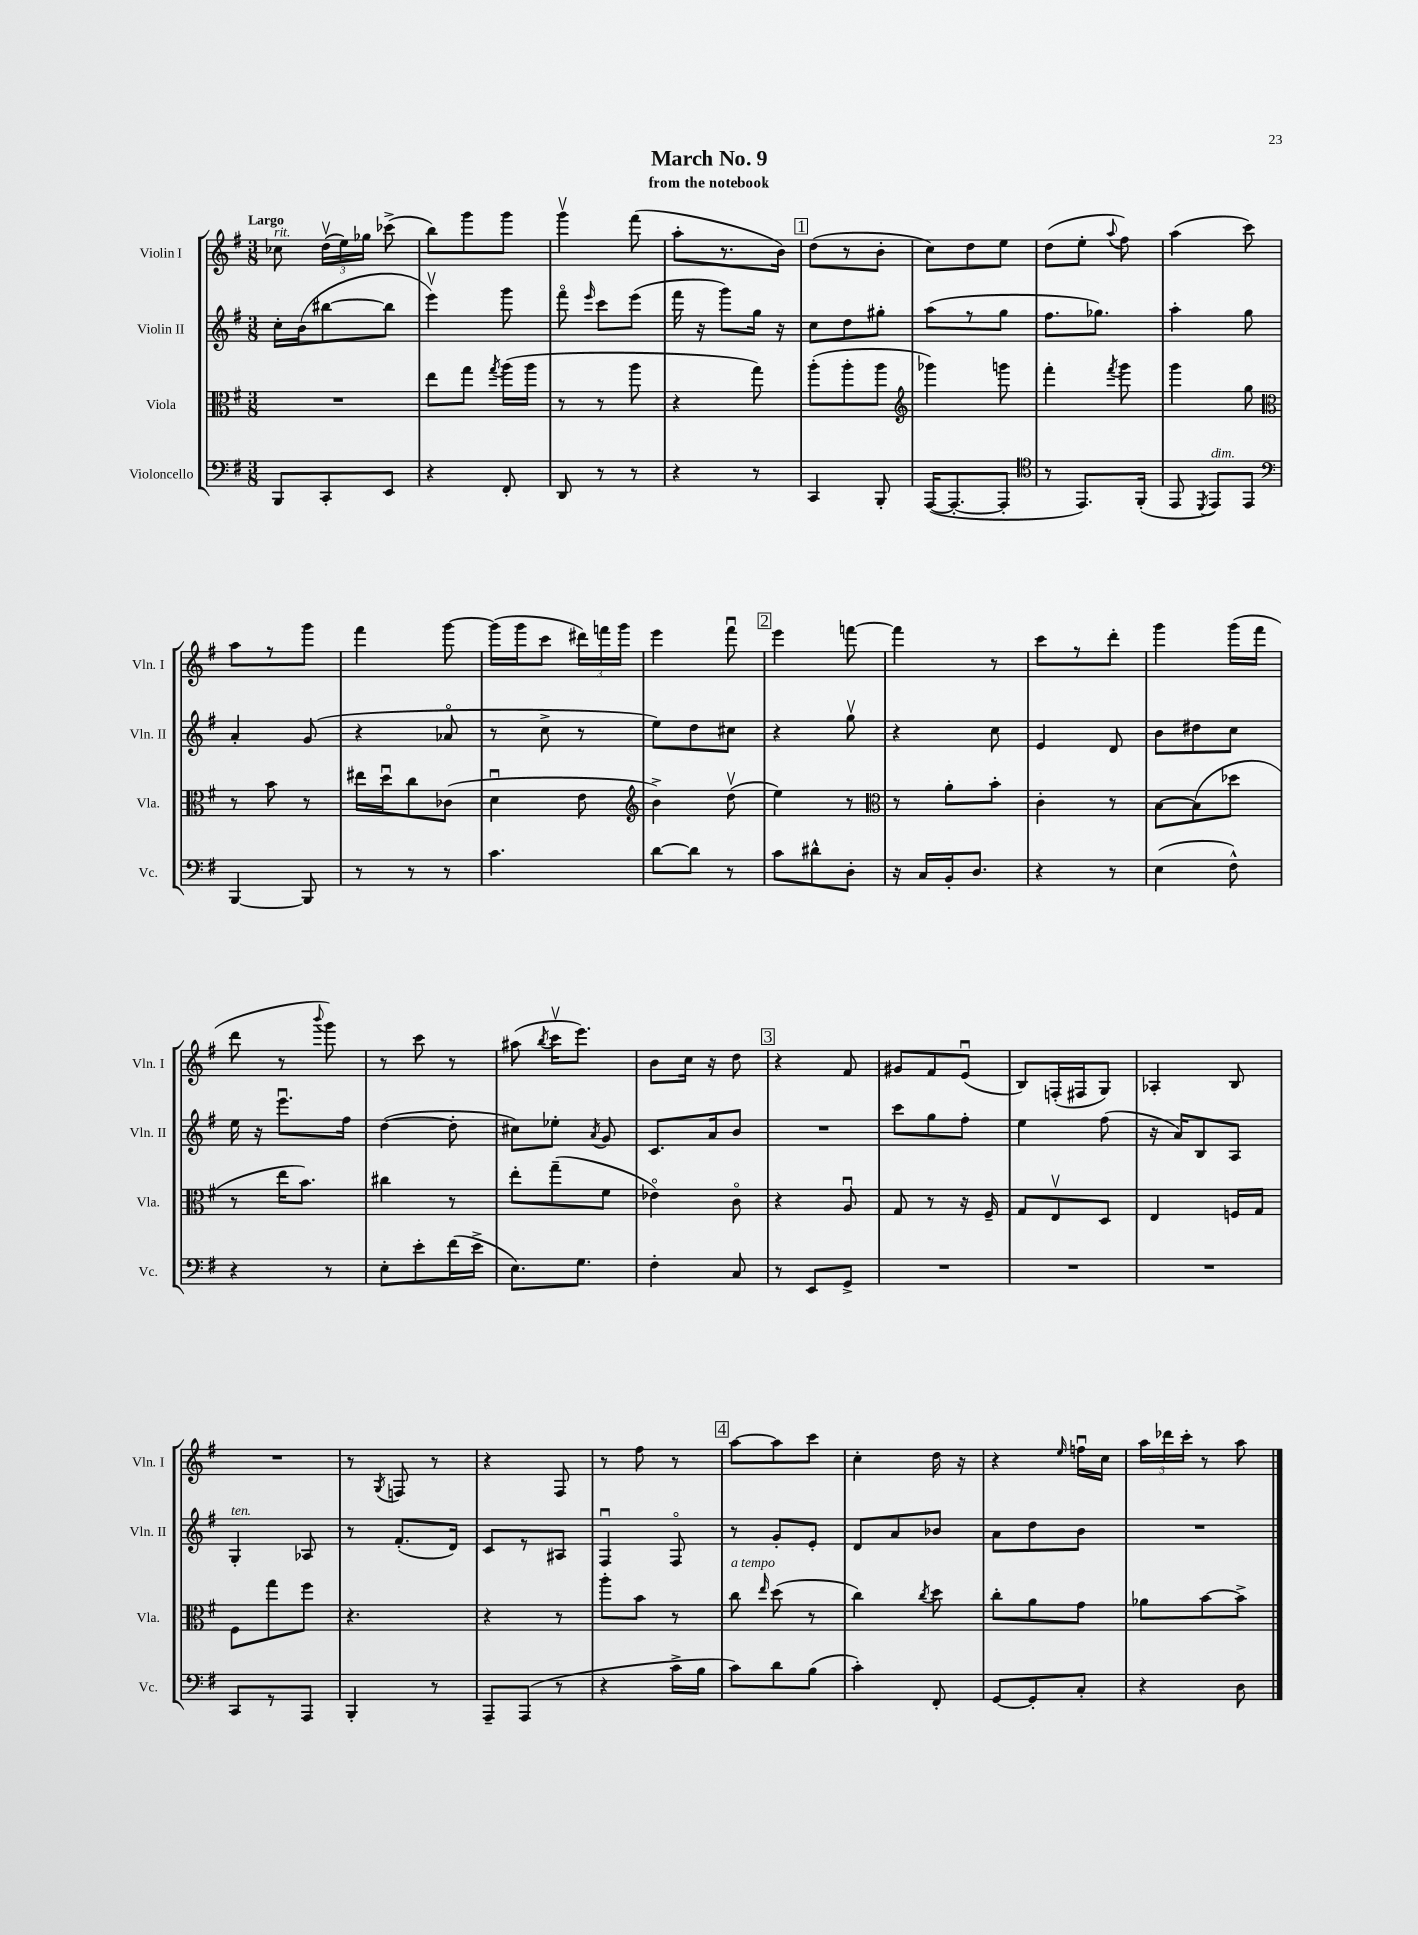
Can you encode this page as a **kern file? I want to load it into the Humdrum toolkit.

**kern	**kern	**kern	**kern
*staff4	*staff3	*staff2	*staff1
*clefF4	*clefC3	*clefG2	*clefG2
*k[f#]	*k[f#]	*k[f#]	*k[f#]
*M3/8	*M3/8	*M3/8	*M3/8
8BBB	4.r	16cc'	8cc-
.	.	(16b	.
8CC'	.	[8bb#	(24ddv
.	.	.	24ee)
.	.	.	24gg-
8EE	.	8bb#]	(8ccc-^
=	=	=	=
4r	8ee	4eeev)	8bb)
.	8gg	.	8ggg
.	8qgg	.	.
8FF#'	(16aa	8ggg	8ggg
.	16aa	.	.
=	=	=	=
8DD	8r	8fff#o	4gggv
.	.	16qqeee	.
8r	8r	8ccc	.
8r	8aa	(8eee	(8fff#
=	=	=	=
4r	4r	16fff#	8aa'
.	.	16r	.
.	.	8ggg)	8.r
8r	8gg)	16gg	.
.	.	16r	16b)
=	=	=	=
4CC	(8aa'	8cc	(8dd
.	8aa'	8dd	8r
8BBB'	8aa	8gg#'	8b'
=	=	=	=
*	*clefG2	*	*
([16AAA	4ggg-)	(8aa	8cc)
8.AAA'_	.	.	.
.	.	8r	8dd
8AAA']	8ggg	8gg	8ee
=	=	=	=
*clefC4	*	*	*
8r	4fff#'	8.ff#	(8dd
8.EE)	.	.	8ee'
.	.	8.gg-)	.
.	8qfff#	.	8qqaa
.	8ggg	.	8ff#)
(16FF#'	.	.	.
=	=	=	=
8EE	4ggg	4aa'	(4aa
8qDD	.	.	.
8EE)	.	.	.
8EE	8gg	8gg	8ccc)
=	=	=	=
*clefF4	*clefC3	*	*
[4BBB	8r	4a'	8aa
.	8b	.	8r
8BBB]	8r	(8g	8ggg
=	=	=	=
8r	16ee#	4r	4fff#
.	16ddu	.	.
8r	8cc	.	.
8r	(8c-	8a-o	[8ggg
=	=	=	=
4.c	4du	8r	(16ggg]
.	.	.	16ggg
.	.	8cc^	8ccc
.	8e	8r	24ddd#)
.	.	.	24fff
.	.	.	24ggg
=	=	=	=
*	*clefG2	*	*
[8d	4b^)	8ee)	4eee
8d]	.	8dd	.
8r	(8ddv	8cc#	8fff#u
=	=	=	=
8c	4ee)	4r	4eee
8d#^^	.	.	.
8D'	8r	8ggv	[8fff
=	=	=	=
*	*clefC3	*	*
16r	8r	4r	4fff]
16C	.	.	.
16BB'	8a'	.	.
8.D	.	.	.
.	8b'	8cc	8r
=	=	=	=
4r	4c'	4e	8ccc
.	.	.	8r
8r	8r	8d	8ddd'
=	=	=	=
(4E	[8B	8b	4ggg
.	(8B]	8dd#	.
8F#^^)	8dd-	8cc	(16ggg
.	.	.	16fff#
=	=	=	=
4r	8r	16ee	8ddd
.	.	16r	.
.	16ee	8.eeeu	8r
.	8.b)	.	.
.	.	.	8qqbbb
8r	.	.	8ggg)
.	.	16ff#	.
=	=	=	=
8E'	4cc#	([4dd	8r
8e'	.	.	8ccc
(16f#	8r	8dd']	8r
16e^	.	.	.
=	=	=	=
8.E)	8ee'	8cc#)	(8aa#
.	.	.	8qbb
.	(8gg~	8ee-'	16cccv
8.G	.	.	8.eee)
.	.	8qa	.
.	8f#	8g	.
=	=	=	=
4F#'	4e-o)	8.c	8b
.	.	.	16cc
.	.	16a	16r
8C	8co	8b	8dd
=	=	=	=
8r	4r	4.r	4r
8EE	.	.	.
8GG^	8Au	.	8f#
=	=	=	=
4.r	8G	8ccc	8g#
.	8r	8gg	8f#
.	16r	8ff#'	(8eu
.	16F#~	.	.
=	=	=	=
4.r	8G	4ee	8B)
.	8Ev	.	(16F'
.	.	.	16F#
.	8D	(8ff#	8G)
=	=	=	=
4.r	4E	16r	4A-'
.	.	16a)	.
.	.	8B	.
.	16F	8A	8B
.	16G	.	.
=	=	=	=
8CC	8F#	4G'	4.r
8r	8gg	.	.
8AAA	8ff#	8A-	.
=	=	=	=
4BBB'	4.r	8r	8r
.	.	.	8qG
.	.	(8.f#'	8F
8r	.	.	8r
.	.	16d)	.
=	=	=	=
8AAA~	4r	8c	4r
(8AAA	.	8r	.
8r	8r	8A#	8F#
=	=	=	=
4r	8aa'	4F#u	8r
.	8b	.	8ff#
16c^	8r	8F#o	8r
16B	.	.	.
=	=	=	=
8c)	8cc	8r	[8aa
.	16qqee	.	.
8d	(8dd	8g'	8aa]
(8B	8r	8e'	8ccc
=	=	=	=
4c')	4cc)	8d	4cc'
.	.	8a	.
.	8qcc	.	.
8FF#'	8dd	8b-	16dd
.	.	.	16r
=	=	=	=
[8GG	8cc'	8a	4r
8GG']	8a	8dd	.
.	.	.	16qqee
8C'	8g	8b	16ffu
.	.	.	16cc
=	=	=	=
4r	8a-	4.r	24aa
.	.	.	24ddd-
.	.	.	24ccc'
.	[8b	.	8r
8D	8b^]	.	8aa
==	==	==	==
*-	*-	*-	*-
